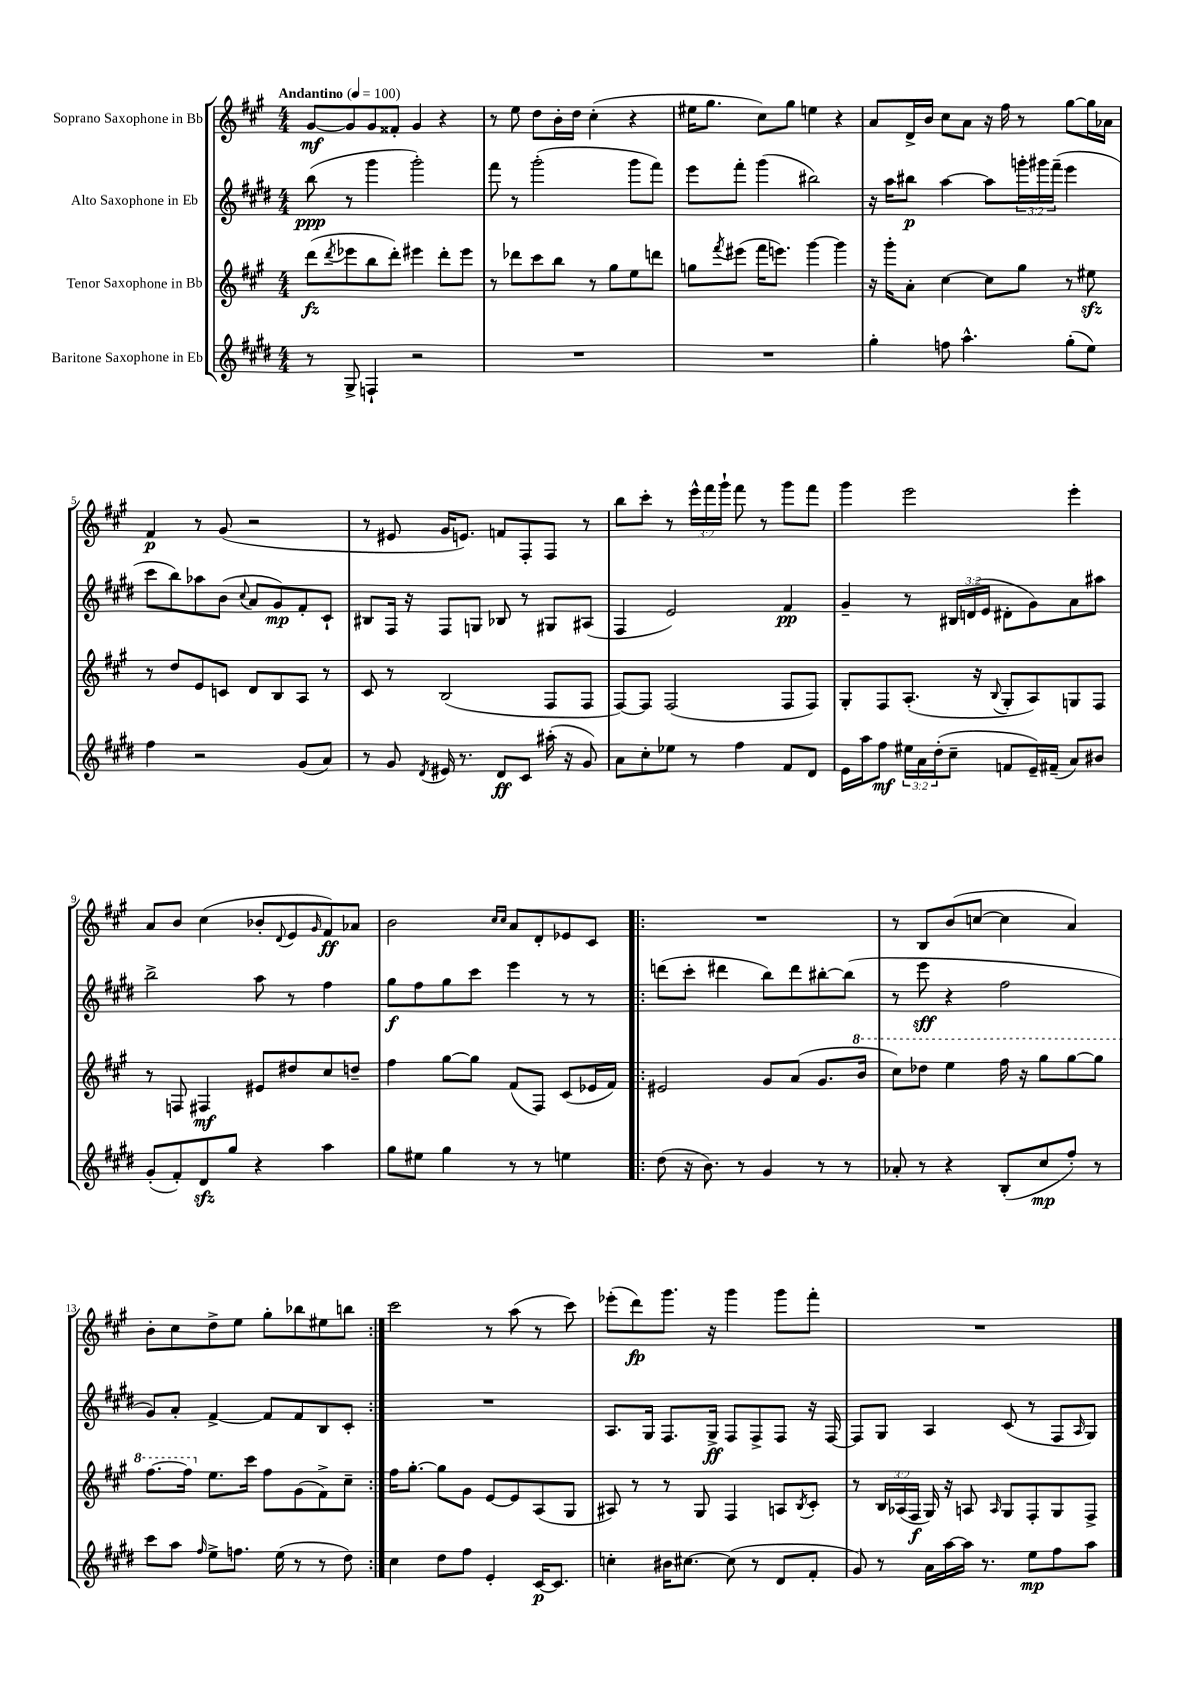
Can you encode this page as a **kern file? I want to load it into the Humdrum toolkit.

**kern	**kern	**kern	**kern
*staff4	*staff3	*staff2	*staff1
*clefG2	*clefG2	*clefG2	*clefG2
*k[f#c#g#d#]	*k[f#c#g#]	*k[f#c#g#d#]	*k[f#c#g#]
*M4/4	*M4/4	*M4/4	*M4/4
*MM100	*MM100	*MM100	*MM100
8r	(8ddd	(8bb	[8g#
.	8qddd	.	.
8G#^	8eee-	8r	8g#]
4F`	8bb	4ggg#	8g#
.	8ddd')	.	8f##'
2r	4eee#	2ggg#')	4g#
.	8ddd'	.	4r
.	8eee#	.	.
=	=	=	=
1r	8r	8fff#	8r
.	8ddd-	8r	8ee
.	8ccc#	(2ggg#'	8dd
.	8bb	.	16b'
.	.	.	16dd
.	8r	.	(4cc#'
.	8gg#	.	.
.	8ee	8ggg#	4r
.	8ddd	8fff#)	.
=	=	=	=
1r	8gg	8eee	16ee#
.	.	.	8.gg#
.	8qfff#	.	.
.	(8eee#	8fff#'	.
.	16fff#	(4ggg#	8cc#)
.	8.eee)	.	.
.	.	.	8gg#
.	[4ggg#	2bb#)	4ee
.	4ggg#]	.	4r
=	=	=	=
4gg#'	16r	16r	8a
.	16ggg#'	16aa	.
.	8a'	8bb#	16d^
.	.	.	16b
8ff	[4cc#	[4aa	8cc#
4.aa^^	.	.	8a
.	8cc#]	8aa]	16r
.	.	.	16ff#
.	8gg#	24ggg'	8r
.	.	24ggg#	.
.	.	(24fff#~	.
(8gg#'	8r	4eee	[8gg#
8ee)	8ee#	.	16gg#]
.	.	.	16a-
=	=	=	=
4ff#	8r	8ccc#	4f#
.	8dd	8bb)	.
2r	8e	8aa-	8r
.	8c	(8b	(8g#
.	.	8qqcc#	.
.	8d	8a	2r
.	8B	8g#)	.
(8g#	8A	8f#'	.
8a)	8r	8c#`	.
=	=	=	=
8r	8c#	8B#	8r
8g#	8r	16F#	8e#
.	.	16r	.
8qd#	.	.	.
16e#	(2B	8F#	16g#
8.r	.	.	8.e)
.	.	8G	.
8d#	.	8B-	8f
8c#	.	8r	8F#'
(16aa#'	8F#	8G#	8F#
16r	.	.	.
8g#)	8F#	(8A#	8r
=	=	=	=
8a	[8F#)	4F#	8bb
8cc#'	8F#]	.	8ccc#'
8ee-	(2F#	2e)	8r
8r	.	.	24eee^^
.	.	.	24fff#
.	.	.	24ggg#`
4ff#	.	.	8fff#
.	.	.	8r
8f#	8F#	4f#	8ggg#
8d#	8F#)	.	8fff#
=	=	=	=
16e	8G#'	4g#~	4ggg#
16aa	.	.	.
8ff#	8F#	.	.
24ee#	(8.A'	8r	2eee
24a	.	.	.
(24dd#'	.	.	.
8cc#~	.	24B#	.
.	.	(24d	.
.	16r	.	.
.	.	24e	.
.	8qqB	.	.
8f	8G#'	8d#'	.
16e~)	8A)	8g#)	.
(16f#~	.	.	.
8a)	8G	8a	4eee'
8b#	8F#	8aa#	.
=	=	=	=
(8g#'	8r	2bb^	8a
8f#')	8F	.	8b
8d#	4F#	.	(4cc#
8gg#	.	.	.
4r	8e#	8aa	8b-'
.	.	.	8qqd
.	8dd#	8r	8e
.	.	.	16qqg#
4aa	8cc#	4ff#	8f#)
.	8dd~	.	8a-
=	=	=	=
8gg#	4ff#	8gg#	2b
8ee#	.	8ff#	.
4gg#	[8gg#	8gg#	.
.	8gg#]	8ccc#	.
.	.	.	16qqcc#
.	.	.	16qqcc#
8r	(8f#	4eee	8a
8r	8F#)	.	8d'
4ee	(8c#	8r	8e-
.	16e-	8r	8c#
.	16f#)	.	.
=!|:	=!|:	=!|:	=!|:
(8dd#	2e#	(8ddd	1r
16r	.	8ccc#'	.
8.b)	.	.	.
.	.	4ddd#	.
8r	.	.	.
4g#	8g#	8bb)	.
.	(8a	8ddd#	.
8r	8.g#	[8bb#'	.
8r	.	(8bb#]	.
.	16bb	.	.
=	=	=	=
8a-'	8ccc#)	8r	8r
8r	8ddd-	8eee	8B
4r	4eee	4r	(8b
.	.	.	[8cc
(8B'	16fff#	2ff#	4cc]
.	16r	.	.
8cc#	8ggg#	.	.
8ff#')	[8ggg#	.	4a)
8r	8ggg#]	.	.
=	=	=	=
8ccc#	[8.fff#	8g#)	8b'
8aa	.	8a'	8cc#
.	16fff#]	.	.
16qqff#	.	.	.
8ee^	8.ee	[4f#^	8dd^
8.ff	.	.	8ee
.	16ccc#	.	.
.	8ff#	8f#]	8gg#'
(16ee	.	.	.
8r	(8g#	8f#	8bb-
8r	8f#^)	8B	8ee#
8dd#)	8cc#~	8c#'	8bb
=:|!	=:|!	=:|!	=:|!
4cc#	16ff#	1r	2ccc#
.	[8.gg#'	.	.
8dd#	8gg#]	.	.
8ff#	8g#	.	.
4e'	[8e	.	8r
.	8e]	.	(8aa
[16c#	(8A	.	8r
8.c#]	.	.	.
.	8G#	.	8ccc#)
=	=	=	=
4cc'	8A#)	8.A	(8eee-'
.	8r	.	8ddd)
.	.	16G#	.
16b#	8r	8.F#	8.ggg#
[8.cc#	.	.	.
.	8G#	.	.
.	.	16G#^	16r
(8cc#]	4F#	8F#	4ggg#
8r	.	8F#^	.
8d#	8A	8F#	8ggg#
.	8qB	.	.
8f#'	8c#'	16r	8fff#'
.	.	[16F#	.
=	=	=	=
8g#)	8r	8F#]	1r
8r	24B	8G#	.
.	(24A-	.	.
.	24F#	.	.
16a	16G#)	4A	.
[16aa	16r	.	.
16aa]	8A	.	.
8.r	.	.	.
.	16qqA	.	.
.	8G#	(8c#	.
8ee	8F#'	8r	.
8ff#	8G#	8F#	.
.	.	16qqA	.
8aa	8F#^	8G#)	.
==	==	==	==
*-	*-	*-	*-
